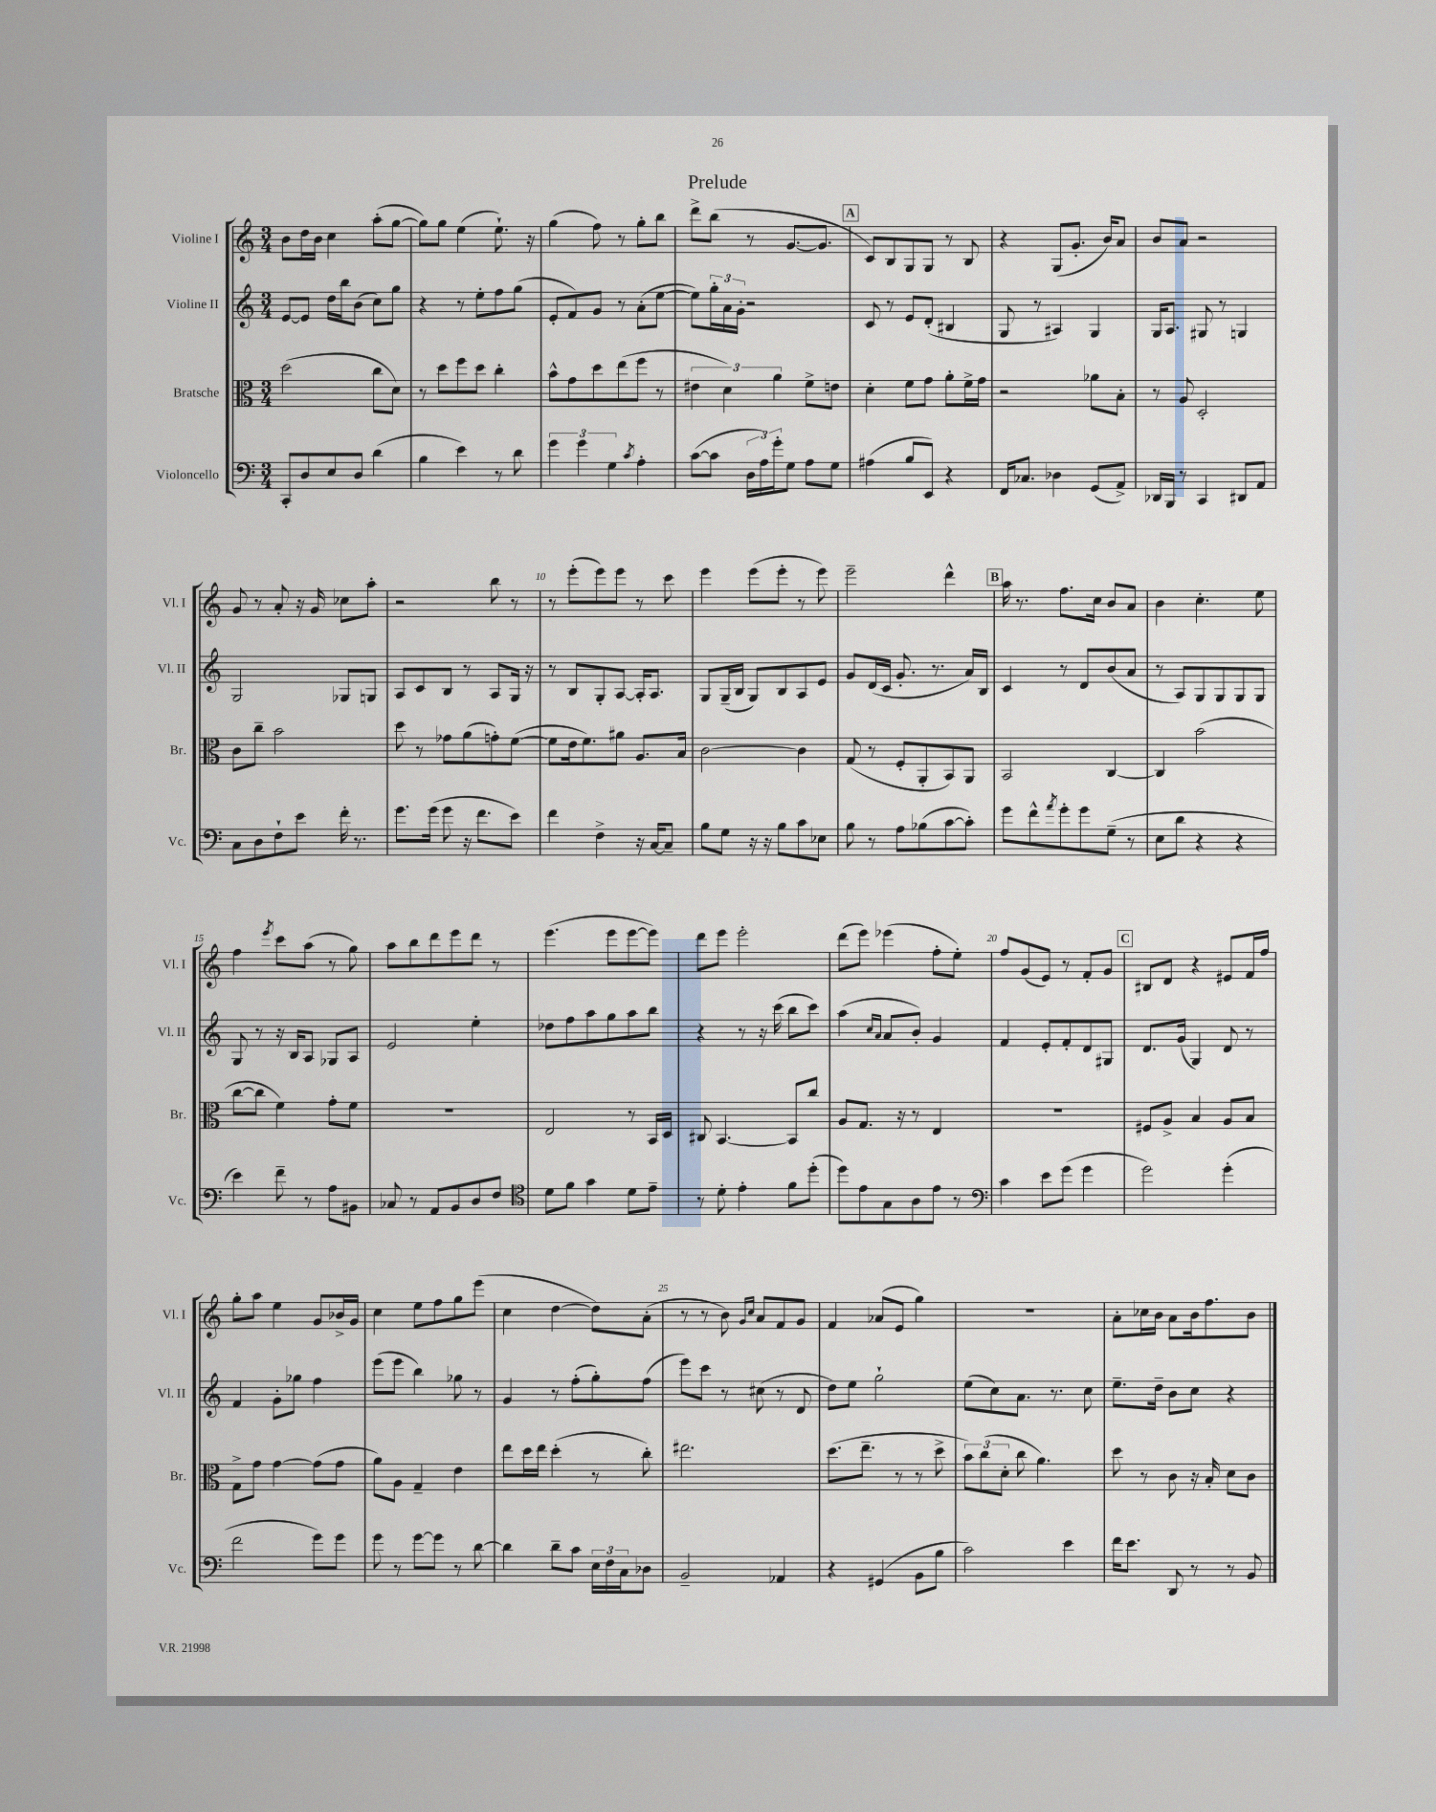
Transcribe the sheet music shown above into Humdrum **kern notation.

**kern	**kern	**kern	**kern
*staff4	*staff3	*staff2	*staff1
*clefF4	*clefC3	*clefG2	*clefG2
*k[]	*k[]	*k[]	*k[]
*M3/4	*M3/4	*M3/4	*M3/4
8CC'/L	(2dd\	[8e/L	8b\L
8D/	.	8e/]J	16dd\L
.	.	.	16b\JJ
8E/	.	16dd\LL	4cc\
.	.	16bb\J	.
8D/J	.	(8b\J	.
(4d\	8cc\L	8cc\L)	(8aa'\L
.	8d\J)	8gg\J	[8gg\J
=	=	=	=
4B\	8r	4r	8gg\]L)
.	8dd\L	.	8gg\J
4e\)	8ff\	8r	(4ee\
.	8dd\J	8ee'\L	.
8r	4cc'\	8ff\	8.ee`\)
8d\	.	(8gg\J	.
.	.	.	16r
=	=	=	=
6g\	8b^^\L	8e'/L	(4gg\
.	8g\	8f/)	.
6g\	.	.	.
.	8dd\	8g/J	8ff\)
6G\	.	.	.
.	(8ee\	8r	8r
8qc/	.	.	.
4A'\	8ff\J	(8a'\L	8gg'\L
.	8r	[8ee\J	8bb\J
=	=	=	=
([8c\L	6e#\	8ee\]L)	8ddd^\L
8c\]J	.	24gg'\L	(8bb\J
.	6d\)	24a\	.
.	.	24g'\JJ	.
24D\LL	.	2r	8r
24A\)	.	.	.
24g'\J	6a\	.	.
8G\J	.	.	[8.g/L
8A\L	8f^\L	.	.
.	.	.	8.g/]J
8G\J	8e\J	.	.
=	=	=	=
(4A#\	4d'\	8c/	8c/L)
.	.	8r	8B/
8B/L	8f\L	8e/L	8G/
8EE/J)	8g\J	(8d'/J	8G/J
4r	8a'\L	4B#/	8r
.	16f^\L	.	8B/
.	16g\JJ	.	.
=	=	=	=
16FF/LK	2r	8G/	4r
8.C-/J	.	.	.
.	.	8r	.
4D-\	.	4A#/)	(8G/L
.	.	.	8.g'/J
(8GG/L	8a-\L	4G/	.
.	.	.	16b/LK)
8AA^/J)	8B'\J	.	8a/J
=	=	=	=
16DD-/LL	8r	16G/LK	8b/L
16BBB/JJ	.	8.A/J	.
8r	8A/	.	8a/J
4CC/	2D'/	8G#/	2r
.	.	8r	.
8DD#/L	.	4G/	.
8AA/J	.	.	.
=	=	=	=
8C\L	8c\L	2G/	8g/
8D\	8cc~\J	.	8r
8F`\	2b\	.	8a'/
8e\J	.	.	16r
.	.	.	16g/
16f'\	.	8G-/L	8cc-\L
8.r	.	.	.
.	.	8G/J	8aa'\J
=	=	=	=
8.g\L	8dd\	8A/L	2r
.	8r	8c/	.
(16g\Jk	.	.	.
8g\	8g-\L	8B/J	.
16r	(8a\	8r	.
8.f\L	.	.	.
.	8g'\)	8A/L	8bb\
8e\J)	([8f\J	16G/Jk	8r
.	.	16r	.
=	=	=	=
4f\	8f\]L	8r	8r
.	16e\k	8B/L	(8eee'\L
.	8.f\)	.	.
4F^\	.	8G'/	8eee\)
.	8a#\J	[8A/J	8eee\J
16r	8.A/L	16A'/]LK	8r
[16C/LK	.	8.A/J	.
8C~/]J	.	.	8ccc\
.	16B/Jk	.	.
=	=	=	=
8B\L	[2c\	8G/L	4eee\
8G\J	.	(16G~/L	.
.	.	16B/JJ	.
16r	.	8G/L)	(8eee\L
16r	.	.	.
8B\L	.	8B/	8eee'\J
8c\	4c\]	8A/	8r
8E-\J	.	8e/J	8eee\)
=	=	=	=
8B\	(8G/	8g/L	2eee~\
8r	8r	(16d/L	.
.	.	16c/JJ	.
8A\L	8F'/L	8.g'/	.
(8B-\	8AA'/	.	.
.	.	8.r	.
[8c\	8BB/)	.	4ddd^^\
8c'\]J)	8AA/J	16a/LL)	.
.	.	16B/JJ	.
=	=	=	=
8g\L	2BB/	4c/	16aa\
.	.	.	8.r
8f^^\	.	.	.
8qa/	.	.	.
8g'\	.	8r	8.ff\L
8g\	.	8d/L	.
.	.	.	16cc\Jk
(8G~\J	[4C/	(8b/	8b/L
8r	.	8a/J	8a/J
=	=	=	=
8E\L	4C/]	8r	4b\
8d\J	.	8A/L)	.
4r	(2b\	8G/	4.cc'\
.	.	8G/	.
4r	.	8G/	.
.	.	8G/J	8ee\
=	=	=	=
4e\)	[8cc\L	8G/	4ff\
.	8cc\]J	8r	.
.	.	.	8qeee/
8f~\	4f\)	16r	8ccc\L
.	.	16B/LK	.
8r	.	8A/J	(8aa\J
8A\L	8g'\L	8G-/L	8r
8BB#\J	8f\J	8A/J	8gg\)
=	=	=	=
8C-/	2.r	2e/	8aa\L
8r	.	.	8bb\
8AA/L	.	.	8ddd\
8BB/	.	.	8eee\
8D/	.	4ee'\	8ddd\J
8F/J	.	.	8r
=	=	=	=
*clefC4	*	*	*
8d\L	2E/	8dd-\L	(4.eee\
8f\J	.	8ff\	.
4g\	.	8aa\	.
.	.	8gg\	8eee\L
8d\L	8r	8aa\	[8eee\
8e~\J	16BB/LL	8bb\J	8eee\]J)
.	16D/JJ	.	.
=	=	=	=
8r	8C#/	4r	8ddd\L
8d'\	[4.BB/	.	8eee\J
4e'\	.	8r	2eee'\
.	.	16r	.
.	.	(16ccc\	.
8f\L	8BB/]L	8bb\L	.
(8dd'\J	8cc/J	8ccc\J)	.
=	=	=	=
8dd\L)	8A/L	(4aa\	(8ddd\L
8e\	8.G/J	.	8eee\J)
.	.	16qqcc/LL	.
.	.	16qqa/JJ	.
8G\	.	8a/L	(4eee-\
.	16r	.	.
8A\	8r	8b'/J)	.
8e\J	4E/	4g/	8ff'\L
8r	.	.	8ee'\J)
=	=	=	=
*clefF4	*	*	*
4c\	2.r	4f/	8ff/L
.	.	.	(8g/
8e\L	.	8e'/L	8e/J)
(8g\J	.	8f'/	8r
4g\	.	8d/	8f'/L
.	.	8G#/J	8g/J
=	=	=	=
2g\)	8F#/L	8.d/L	8B#/L
.	8A^/J	.	8d/J
.	.	(16g/Jk	.
.	4B/	4G/)	4r
(4g'\	8A/L	8d/	8e#/L
.	8B/J	8r	16f/L
.	.	.	16ff/JJ
=	=	=	=
2f\	8G^\L	4f/	8gg'\L
.	8g\J	.	8aa\J
.	[4g\	8g'\L	4ee\
.	.	8gg-\J	.
8g\L)	(8g\]L	4ff\	8g/L
8g\J	8g\J	.	16b-^/L
.	.	.	16g/JJ
=	=	=	=
8g\	8a\L)	(8eee\L	4cc\
8r	8A\J	8eee\J	.
[8g\L	4G~/	4bb\)	8ee\L
8g\]J	.	.	8ff\
8r	4e\	8gg-\	8gg\
[8d\	.	8r	(8eee\J
=	=	=	=
4d\]	8ee\L	4g/	4cc\
.	16dd\L	.	.
.	16ee\JJ	.	.
8d~\L	(4dd'\	8r	[4dd\
8c\J	.	(8ff'\L	.
24E\LL	8r	8gg'\)	8dd\]L)
24F\	.	.	.
24C\J	.	.	.
8D-\J	8cc'\)	(8ff\J	(8a'\J
=	=	=	=
2BB~/	2.ee#\	8eee\L)	8r
.	.	8ccc\J	8r
.	.	8r	8b\)
.	.	.	16qqg/LL
.	.	.	16qqcc/JJ
.	.	(8cc#\	8a/L
4AA-/	.	8r	8f/
.	.	8d/	8g/J
=	=	=	=
4r	(8.dd\L	8dd\L)	4f/
.	.	8ee\J	.
.	8.ee~\J	.	.
(4GG#/	.	2gg`\	(8a-/L
.	8r	.	8e/J
8BB\L	8r	.	4gg\)
8B\J	8dd^\	.	.
=	=	=	=
2c\)	12b\L)	(8ee\L	2.r
.	(12cc\	.	.
.	.	8cc\)	.
.	12d'\J	.	.
.	8cc\	8.a\J	.
.	4.a\)	.	.
.	.	8.r	.
4e\	.	.	.
.	.	8cc\	.
=	=	=	=
16f\LK	8dd\	8.ee~\L	8a'\L
8.e\J	.	.	.
.	8r	.	16cc-\L
.	.	16dd~\Jk	16b\JJ
8DD/	8c\	8b\L	8a\L
8r	16r	8cc\J	16b\k
.	16B'/	.	8.ff\
8r	8d\L	4r	.
8BB/	8c\J	.	8b\J
==	==	==	==
*-	*-	*-	*-
